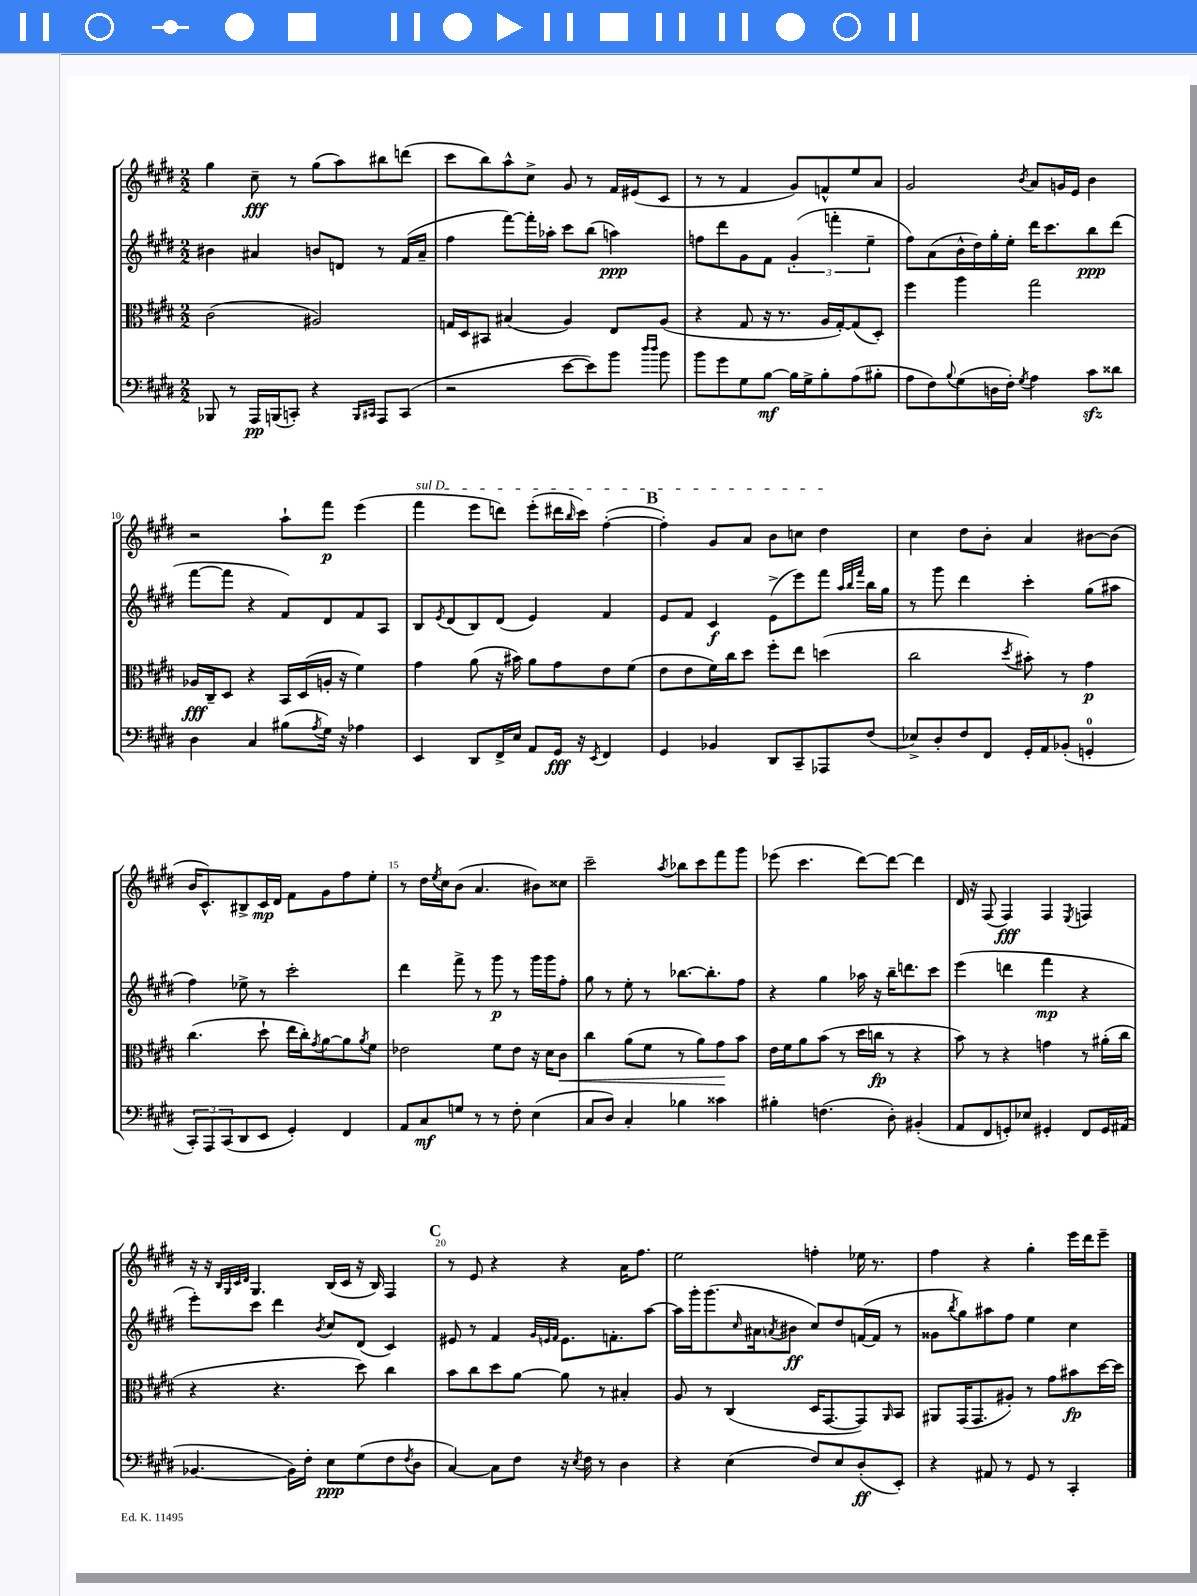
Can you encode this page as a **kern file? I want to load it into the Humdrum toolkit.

**kern	**kern	**kern	**kern
*staff4	*staff3	*staff2	*staff1
*clefF4	*clefC3	*clefG2	*clefG2
*k[f#c#g#d#]	*k[f#c#g#d#]	*k[f#c#g#d#]	*k[f#c#g#d#]
*M2/2	*M2/2	*M2/2	*M2/2
8BBB-	(2c#	4b#	4gg#
8r	.	.	.
16AAA	.	4a#	8cc#~
(16BBB	.	.	.
8CC')	.	.	8r
4r	2A#)	8b	(8gg#
.	.	8d	8aa)
16qqBBB	.	.	.
16qqCC#	.	.	.
8AAA	.	8r	8bb#
(8CC#	.	(16f#	(8ddd
.	.	16a#~	.
=	=	=	=
2r	16G	4ff#	8ccc#
.	16D#	.	.
.	8BB#	.	8bb)
.	(4B#	[8fff#)	8aa^^
.	.	16fff#']	8cc#^
.	.	16aa-'	.
[8e	4A)	8ccc#	8g#
8e])	.	(8bb	8r
8b	8E	4aa)	16f#
.	.	.	(16e#
16qqdd#	.	.	.
16qqdd#	.	.	.
8b	(8A	.	8c#
=	=	=	=
8b	4r	8ff	8r
8g#	.	8ddd#	8r
8G#	8G#	8g#	4f#
[8B	16r	8f#	.
.	8.r	.	.
16B]	.	(6g#'	8g#)
16G#^	.	.	.
8B'	16A	.	8f^^
.	.	6fff'	.
.	[16G#')	.	.
(8A	(8G#]	.	8ee
.	.	6ee~	.
8B#'	8D#')	.	8a
=	=	=	=
8A	4ff#	8ff#)	2g#
8F#)	.	(8a	.
8qqB	.	.	.
(8G#	4aa	16b^^	.
.	.	16dd#)	.
16D	.	16gg#'	.
16F#')	.	16ee'	.
8qG#	.	.	8qb
4A	2gg#	16ddd#	8a
.	.	8.ccc#	.
.	.	.	16g
.	.	.	16e
8c#	.	8bb	4b
8d##	.	(8ddd#	.
=	=	=	=
4D#	16A-	[8fff#	2r
.	16C#~	.	.
.	8D#	8fff#]	.
4C#	4r	4r	.
(8B#	16BB	8f#)	8aa`
.	(16D#	.	.
8qA	.	.	.
16G#)	16A'	8d#	8fff#
16r	16r	.	.
4A-	4f#)	8f#	(4eee
.	.	8A	.
=	=	=	=
4EE	4g#	8B	4fff#
.	.	8qe	.
.	.	(8d#	.
8DD#	(8a	8B)	8eee
16FF#^	16r	(8d#	8ddd)
16E	16b#)	.	.
8AA	8a	4e)	(8eee'
16GG#	8g#	.	16ddd#
.	.	.	16qqbb
16r	.	.	16ccc#)
8qEE	.	.	.
4FF#	8e	4f#	([4ff#'
.	(8f#	.	.
=	=	=	=
4GG#	8e	8e	4ff#'])
.	8e	8f#	.
4BB-	16f#)	4c#	8g#
.	16cc#	.	.
.	8dd#	.	8a
8DD#	8ff#'	(8e^	8b
8CC#~	8ee	8eee)	8cc
8AAA-	(4dd	8fff#	4dd#
.	.	32qqaa	.
.	.	32qqbb	.
.	.	32qqfff#	.
(8F#	.	16bb	.
.	.	16gg#	.
=	=	=	=
8E-^)	2cc#	8r	4cc#
8D#'	.	8ggg#	.
8F#	.	4ddd#	8dd#
8FF#	.	.	8b'
.	8qdd#	.	.
16GG#'	8b#')	4ccc#'	4a
16AA	.	.	.
(8BB-'	8r	.	.
4GG'	4g#	(8gg#	[8b#
.	.	8aa#	(8b#]
=	=	=	=
12CC#')	(4.cc#	4ff#)	16b
.	.	.	8.c#^^)
12AAA	.	.	.
(12CC#	.	.	.
8DD#	.	8ee-^	8B#^
8EE	8dd#`	8r	16c#
.	.	.	16d#
4GG#')	16ee	2ccc#'	8f#
.	16cc#')	.	.
.	8qg#	.	.
.	[8a	.	8g#
4FF#	8a]	.	8ff#
.	8qa	.	.
.	8f#	.	8ee'
=	=	=	=
8AA	2e-	4ddd#	8r
8C#	.	.	16dd#
.	.	.	8qee
.	.	.	16cc#
8G	.	8fff#^	(8b
8r	.	8r	4.a
8r	8f#	8ggg#	.
8F#'	8e-	8r	.
(4E	16r	16ggg#	8b#)
.	16d#	16ggg#	.
.	8c#	8ff#'	8cc##
=	=	=	=
8C#	4cc#	8gg#	2ccc#~
8D#)	.	8r	.
4C#'	(8a	8ee'	.
.	8f#	8r	.
.	.	.	8qaa
4B-	8r	[8.bb-	8bb-
.	8a)	.	8ccc#
.	.	8.bb-']	.
4c##	8g#	.	8fff#
.	8b	8ff#	8ggg#
=	=	=	=
4B#'	16e	4r	(8eee-
.	16f#	.	.
.	8a	.	4.ccc#
(4.F	(8b	4gg#	.
.	8r	.	.
.	16dd#	16aa-	[8ddd#)
.	16cc	16r	.
8D#')	8r	16bb~	8ddd#_
.	.	8.ddd	.
(4BB#'	4r	.	4ddd#]
.	.	8ccc#	.
=	=	=	=
8AA	8b)	(4eee	16d#
.	.	.	16r
8FF#	8r	.	(8F#
8GG')	4r	4ddd	4F#)
8E-	.	.	.
4GG#'	4g	4fff#	4F#
.	.	.	8qE
8FF#	8r	4r	4F
16GG#	(16a#'	.	.
(16AA#	16cc#	.	.
=	=	=	=
[4.BB-	4r	8eee')	16r
.	.	.	16r
.	.	.	32qqB
.	.	.	32qqG#
.	.	.	32qqc#
.	.	.	32qqd#
.	.	8ccc#	4.G#
.	4.r	4ddd#	.
16BB-])	.	.	.
16F#'	.	.	.
.	.	8qb	.
8E	.	8cc#	(16B
.	.	.	16c#
(8G#	8dd#)	(8d#	16r
.	.	.	16B)
8F#	4cc#	4c#)	4F#
8qF#	.	.	.
8D#	.	.	.
=	=	=	=
[4C#)	8b	8e#	8r
.	8cc#	8r	8e
8C#]	8dd#	4f#	4r
8F#	[8a	.	.
.	.	32qqg#	.
.	.	32qqe	.
.	.	32qqf#	.
16r	8a]	8.e	4r
8qE	.	.	.
16F#	.	.	.
8r	8r	.	.
.	.	8.f'	.
4D#	4B#'	.	16a
.	.	.	8.ff#
.	.	[8aa	.
=	=	=	=
4r	8A	16aa]	2ee
.	.	16ggg#'	.
.	8r	(8.ggg#	.
(4E	(4C#	.	.
.	.	16qqcc#	.
.	.	16a#	.
.	.	8qa	.
.	.	8b#	.
8F#)	16D#	8cc#)	4ff'
.	[8.GG#	.	.
8E	.	8dd#	.
(8D#'	8GG#])	([16f	16ee-
.	.	16f]	8.r
.	16qqAA	.	.
8EE')	8BB	8r	.
=	=	=	=
4r	8AA#	8g##	4ff#
.	.	8qbb	.
.	(16GG#	8gg#)	.
.	8.GG#	.	.
8AA#	.	8aa#	4r
8r	8A#')	8ff#	.
8GG#	8r	4ee	4gg#'
8r	8g#	.	.
4CC#'	8b#	4cc#	16eee
.	.	.	16ddd#
.	[16dd#	.	8eee~
.	16dd#]	.	.
==	==	==	==
*-	*-	*-	*-
